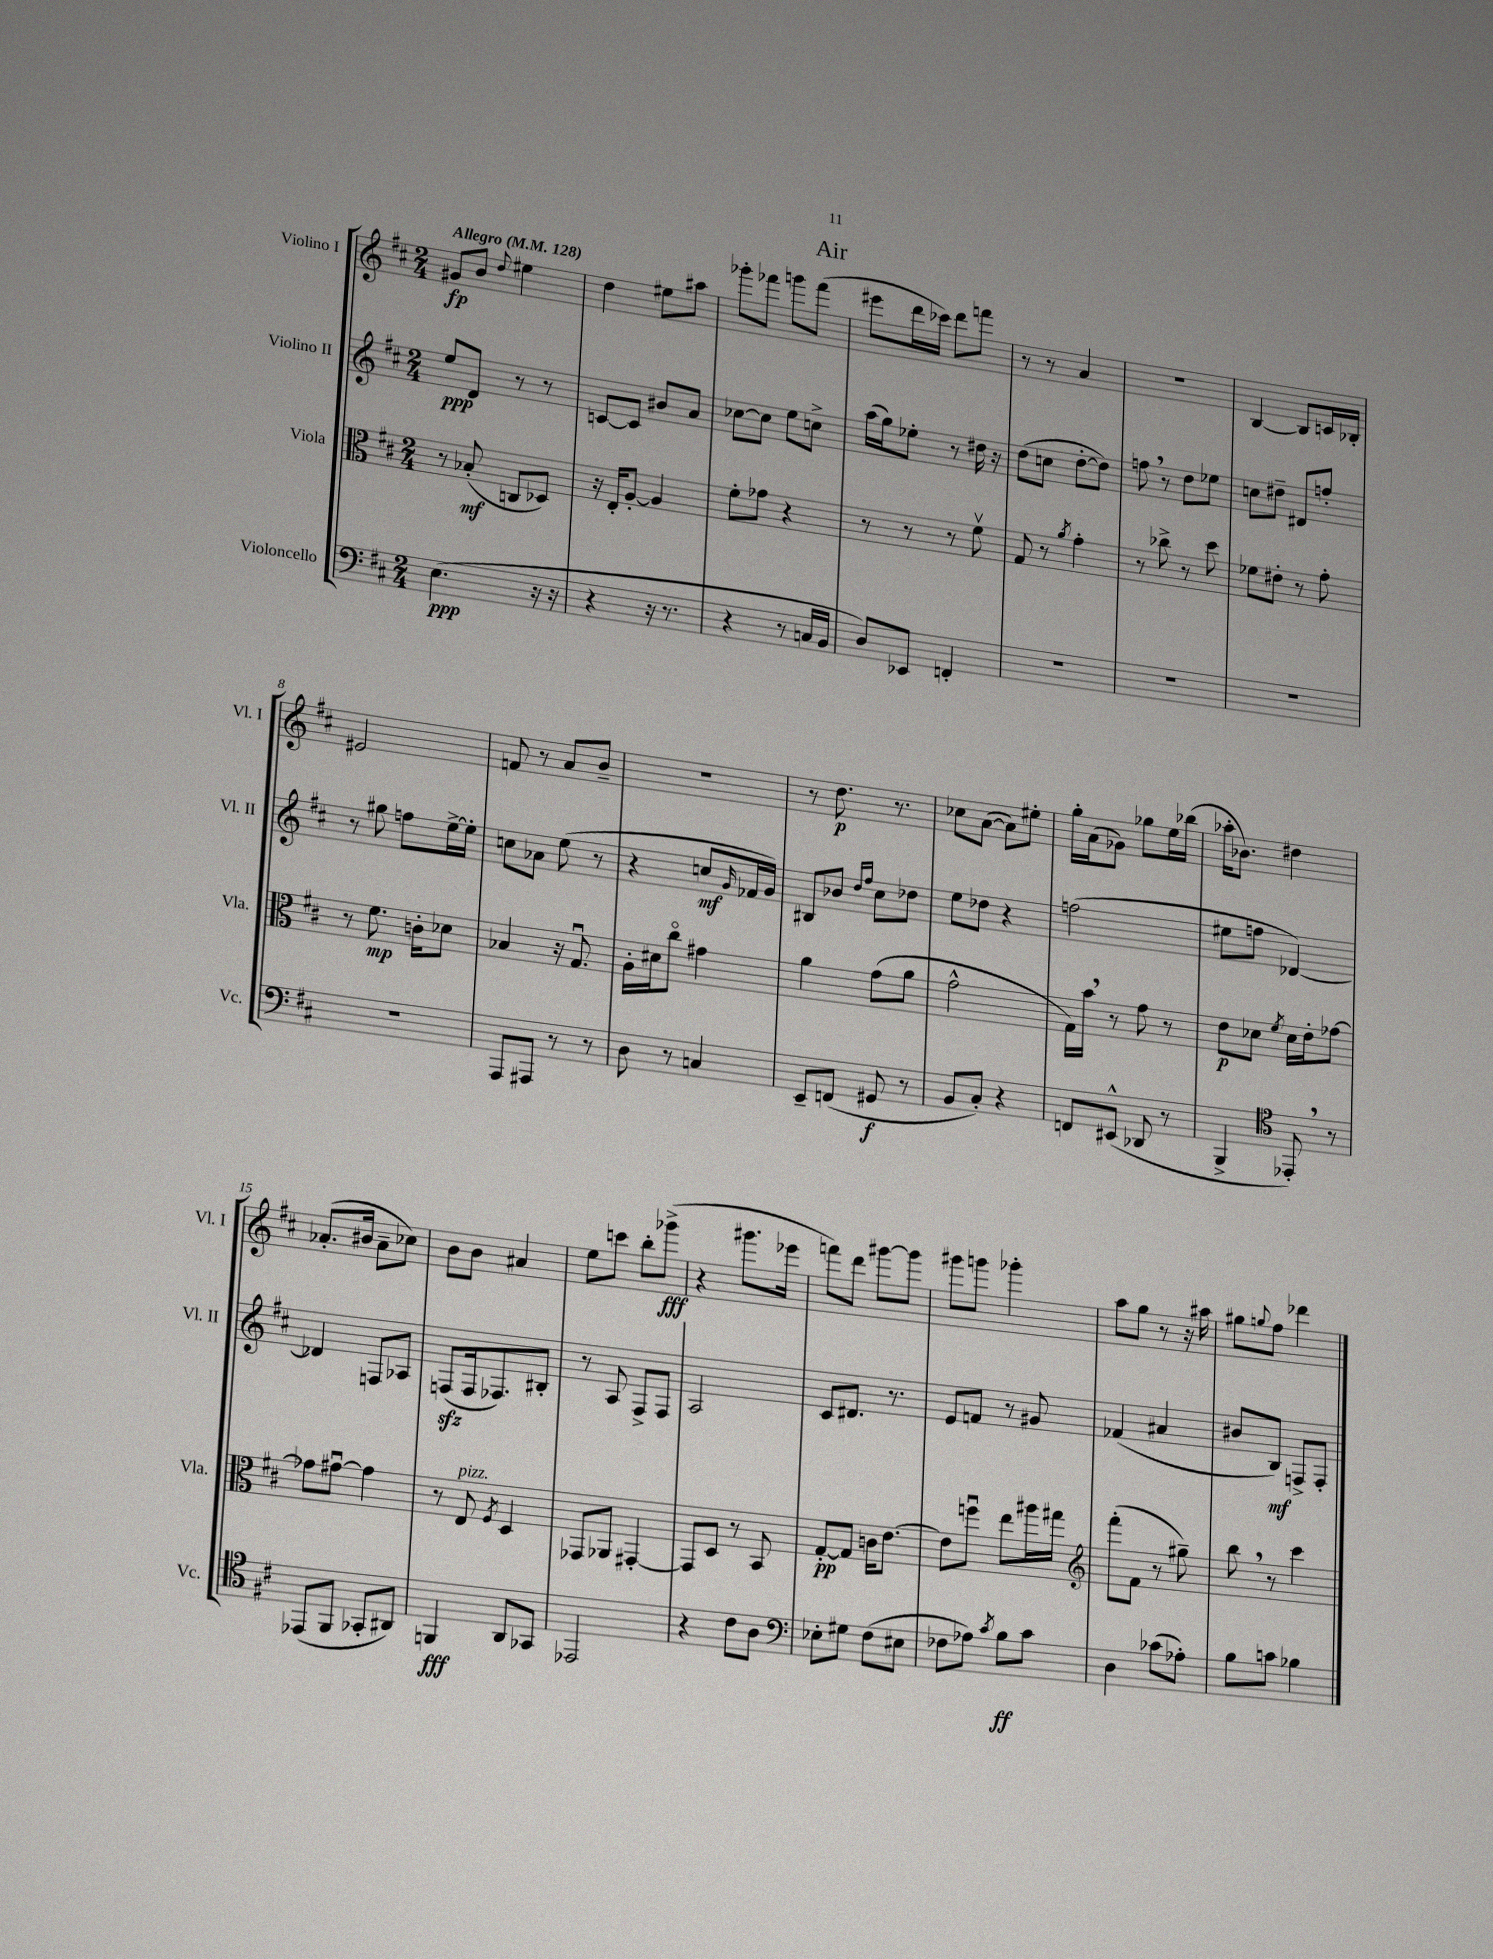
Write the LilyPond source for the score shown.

\header { title = "Air" }
<<
\new StaffGroup <<
\new Staff = "s0" \with { instrumentName = "Violino I" shortInstrumentName = "Vl. I" } {
    \clef treble \key d \major \numericTimeSignature \time 2/4 \tempo "Allegro" 4 = 128
    gis'8\fp b'8 \appoggiatura { d''8 } eis''4 |
    d''4 eis''8 ais''8 |
    ges'''8-. fes'''8 g'''8 fes'''8( |
    eis'''8 d'''16 ces'''16) d'''8 f'''8 |
    r8 r8 a'4 |
    R2 |
    b4~ b8 c'16 bes16-. |
    eis'2 |
    f'8 r8 a'8 b'8-- |
    R2 |
    r8 d''8.\p r8. |
    ces''8 a'8~( a'8) eis''8-. |
    g''16-. a'16( ges'8) ges''8 e''16 bes''16( |
    aes''16-. bes'8.) dis''4 |
    aes'8.-.( bis'16 aes'8-- ces''8) |
    b'8 b'8 ais'4 |
    e''8 c'''8 b''8-. ges'''8->\fff( |
    r4 gis'''8. ees'''16 |
    f'''8) d'''8 gis'''8~ gis'''8 |
    gis'''8 g'''8 ges'''4-. |
    a''8 g''8 r8 r16 ais''16 |
    gis''8 \appoggiatura { g''8 } fis''8 des'''4 \bar "|." |
}
\new Staff = "s1" \with { instrumentName = "Violino II" shortInstrumentName = "Vl. II" } {
    \clef treble \key d \major \numericTimeSignature \time 2/4
    e''8\ppp d'8 r8 r8 |
    c'8~ c'8 bis'8 a'8 |
    ces''8~ ces''8 e''8 c''8-> |
    a''16( g''16) ees''8-. r8 dis''16 r16 |
    d''8( c''8 d''8~-. d''8) |
    f''8 \breathe r8 d''8 ees''8 |
    c''8 dis''8-- dis'8 f''8-. |
    r8 gis''8 f''8 e''16~-> e''16-. |
    c''8 aes'8 e''8( r8 |
    r4 c''8\mf \grace { g'16 } fes'16 g'16) |
    bis8 bes'8 \grace { d''16 fis''16 } cis''8 des''8 |
    e''8 des''8 r4 |
    f''2( |
    eis''8 f''8 des'4~) |
    des'4 f8 aes8 |
    f8\sfz( f16 fes8.) bis8-. |
    r8 a8 fis8-> fis8 |
    a2 |
    cis'8 dis'8. r8. |
    e'8 f'8 r8 gis'8 |
    fes'4( ais'4 |
    bis'8 b8\mf) f8-> f8-. \bar "|." |
}
\new Staff = "s2" \with { instrumentName = "Viola" shortInstrumentName = "Vla." } {
    \clef alto \key d \major \numericTimeSignature \time 2/4
    r8 bes8-.\mf( c8 des8) |
    r16 e16-. a8~-. a4 |
    fis'8-. ges'8 r4 |
    r8 r8 r8 fis'8\upbow |
    g8 r8 \acciaccatura { a'8 } g'4-. |
    r8 ces''8-> r8 d''8 |
    fes'8 eis'8-. r8 g'8-. |
    r8 fis'8.\mp c'16-. des'8 |
    bes4 r16 g8.\downbow |
    a16-. dis'16 cis''8\flageolet gis'4 |
    a'4 g'8( a'8 |
    g'2-^ |
    g16) b'16 \breathe r8 g'8 r8 |
    e'8\p des'8 \acciaccatura { fis'8 } des'16 e'16-. ges'8~ |
    ges'8 gis'8~\downbow gis'4 |
    r8 e8^\markup { \italic "pizz." } \acciaccatura { fis8 } d4 |
    ges,8 aes,8 gis,4~-. |
    gis,8 d8 r8 b,8 |
    g8~-.\pp g8 c'16 e'8.~ |
    e'8 f''8\downbow e''8 ais''16 gis''16 |
    \clef treble fis'''8-.( fis'8 r8 gis''8--) |
    b''8 \breathe r8 cis'''4 \bar "|." |
}
\new Staff = "s3" \with { instrumentName = "Violoncello" shortInstrumentName = "Vc." } {
    \clef bass \key d \major \numericTimeSignature \time 2/4
    e4.\ppp( r16 r16 |
    r4 r16 r8. |
    r4 r8 c16 b,16 |
    d8) ees,8 f,4-. |
    R2 |
    R2 |
    R2 |
    R2 |
    a,,8 ais,,8 r8 r8 |
    d8 r8 c4 |
    e,8-- f,8( gis,8\f r8 |
    b,8 cis8-.) r4 |
    f,8 eis,8-^( des,8 r8 |
    b,,4-> \clef tenor ees,8-.) \breathe r8 |
    ees,8( fis,8 ges,8-. ais,8) |
    f,4\fff a,8 ges,8 |
    ees,2 |
    r4 cis'8 a8 |
    \clef bass ees8-. gis8 fis8( eis8 |
    fes8 aes8) \acciaccatura { cis'8 } b8\ff cis'8 |
    d4 ces'8( aes8-.) |
    b8 c'8 bes4 \bar "|." |
}
>>
>>
